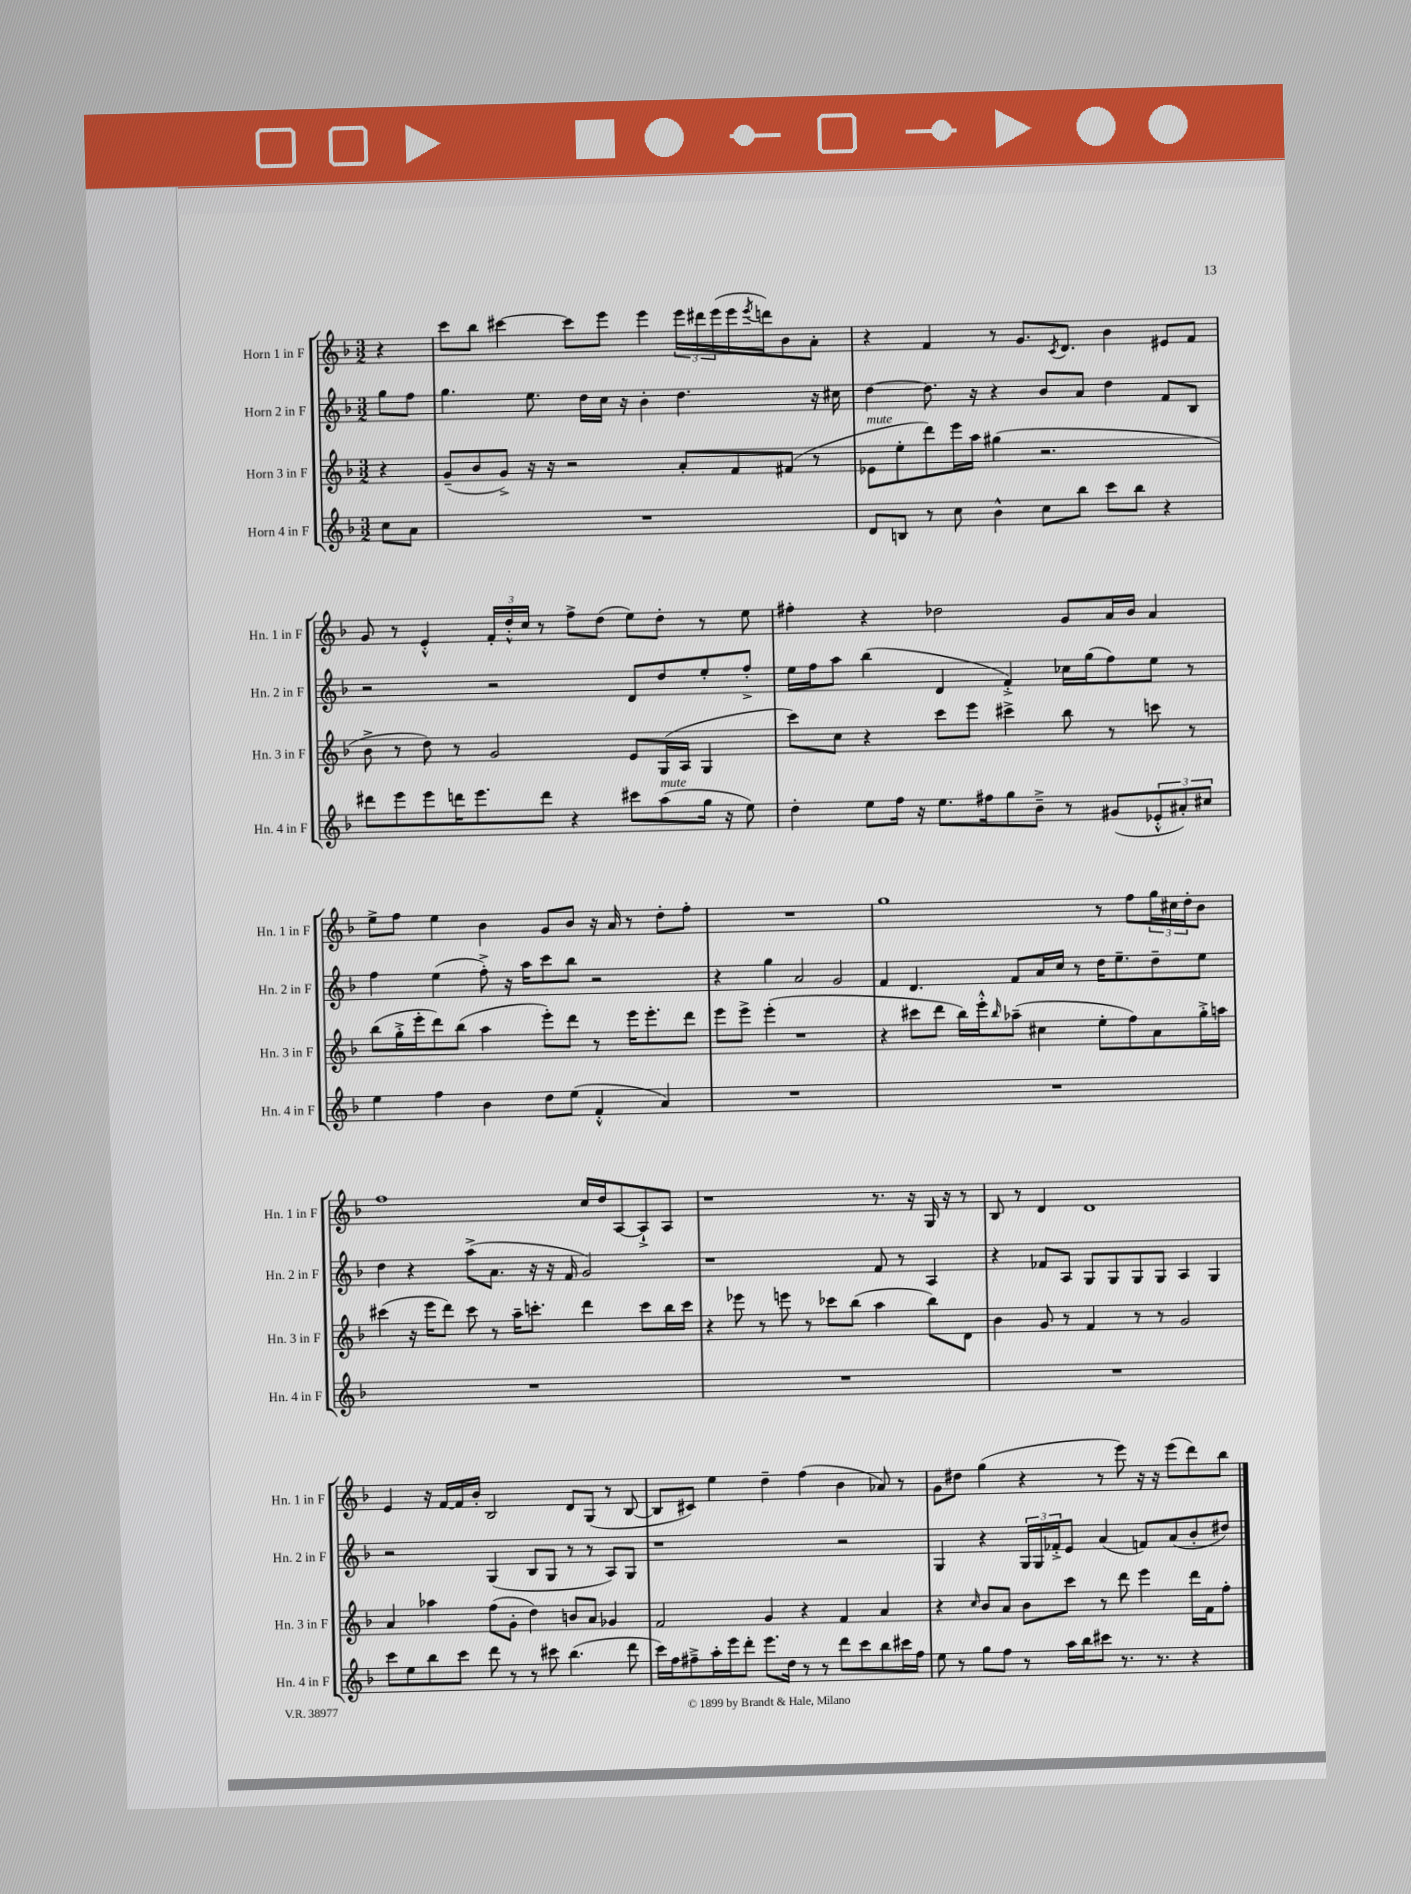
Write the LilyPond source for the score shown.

<<
\new StaffGroup <<
\new Staff = "s0" \with { instrumentName = "Horn 1 in F" shortInstrumentName = "Hn. 1 in F" } {
    \clef treble \key f \major \numericTimeSignature \time 3/2 \partial 4
    r4 |
    c'''8 bes''8 cis'''4~ cis'''8 e'''8 e'''4 \tuplet 3/2 { e'''16 dis'''16 e'''16( } e'''16 \acciaccatura { e'''8 } d'''16) bes'8 a'8-. |
    r4 f'4 r8 g'8. \acciaccatura { c'8 } d'8. bes'4 eis'8 f'8 |
    g'8 r8 e'4-.-^ \tuplet 3/2 { f'16-. d''16-.-^ c''16 } r8 f''8-> d''8( e''8) d''8-. r8 e''8 |
    fis''4-. r4 des''2 g'8 a'16 bes'16 a'4 |
    e''8-> f''8 e''4 bes'4 g'8 bes'8 r16 a'16 r8 d''8-. f''8-. |
    R1. |
    g''1 r8 f''8 \tuplet 3/2 { g''16 cis''16 d''16-. } bes'8 |
    f''1 c''16 d''16 a8~ a8-!-> a8 |
    r1 r8. r16 g16 r16 r8 |
    bes8 r8 d'4 d'1 |
    e'4 r16 f'16~ f'16 bes'16-. bes2 d'8 g8( r8 bes8~ |
    bes8 cis'8) e''4 d''4-- f''4( bes'4 aes'8) r8 |
    g'8 dis''8 g''4( r4 r8 e'''8) r16 r16 e'''8( d'''8) bes''8 \bar "|." |
}
\new Staff = "s1" \with { instrumentName = "Horn 2 in F" shortInstrumentName = "Hn. 2 in F" } {
    \clef treble \key f \major \numericTimeSignature \time 3/2 \partial 4
    g''8 f''8 |
    g''4. e''8. d''16 c''16 r16 bes'4-. d''4. r16 cis''16 |
    d''4~ d''8. r16 r4 bes'8 a'8 d''4 f'8 bes8 |
    r2 r2 d'8 d''8 e''8-. f''8-.-> |
    e''16 f''16 a''8 bes''4( d'4 f'4-.->) ces''16 g''16( f''8) e''8 r8 |
    f''4 e''4( f''8-.->) r16 a''16 c'''8 bes''8 r2 |
    r4 g''4 a'2 g'2 |
    f'4 d'4. f'8 a'16 c''16 r8 d''16 e''8.-- d''8-- e''8 |
    d''4 r4 a''8->( a'8. r16 r16 f'16 g'2) |
    r1 f'8 r8 a4 |
    r4 fes'8 a8 g8 g8 g8 g8 a4 g4 |
    r2 g4( bes8 g8 r8 r8 a8) g8 |
    r1 r2 |
    g4 r4 \tuplet 3/2 { g16 g16 fes'16-.-> } e'8 a'4( f'8) a'8( bes'8-. dis''8) \bar "|." |
}
\new Staff = "s2" \with { instrumentName = "Horn 3 in F" shortInstrumentName = "Hn. 3 in F" } {
    \clef treble \key f \major \numericTimeSignature \time 3/2 \partial 4
    r4 |
    g'8--( bes'8 g'8->) r16 r16 r2 a'8-. f'8 fis'8( r8 |
    ees'8^\markup { \italic "mute" } e''8-. d'''8) e'''16 a''16 gis''4( r2. |
    bes'8-> r8 d''8) r8 g'2 e'8 g16( a16 g4 |
    c'''8) c''8 r4 c'''8 e'''8 cis'''4-> bes''8 r8 c'''8 r8 |
    bes''8( g''16-.-> e'''16-. d'''8) bes''8( a''4 e'''8-.) d'''8 r8 e'''16 e'''8.-. d'''8 |
    e'''8 e'''8-> e'''4-.( r1 |
    r4 cis'''8 d'''8 bes''16) e'''16-.-^ \grace { bes''16 } aes''8--( cis''4 e''8-. f''8) a'8 g''16-.-> a''16 |
    cis'''4( r16 e'''16 d'''8) cis'''8 r8 a''16-- c'''8.-. d'''4 c'''8 bes''16 c'''16 |
    r4 ees'''8 r8 e'''8 r8 ces'''8 bes''8( a''4 bes''8) d'8 |
    bes'4 g'8 r8 f'4 r8 r8 g'2 |
    a'4 aes''4 f''8( g'8-. d''4) b'8 a'8 ges'4 |
    f'2 g'4 r4 f'4 a'4 |
    r4 \grace { c''16 } bes'8 a'8 bes'8 c'''8 r8 d'''8 e'''4 d'''16 f'16 f''8-. \bar "|." |
}
\new Staff = "s3" \with { instrumentName = "Horn 4 in F" shortInstrumentName = "Hn. 4 in F" } {
    \clef treble \key f \major \numericTimeSignature \time 3/2 \partial 4
    c''8 a'8 |
    R1. |
    d'8 b8 r8 c''8 bes'4-^ c''8 bes''8 c'''8 bes''8 r4 |
    dis'''8 e'''8 e'''8 d'''16 e'''8. d'''8 r4 cis'''8 a''8^\markup { \italic "mute" }( g''16 r16 e''8) |
    d''4-. e''8 f''16 r16 e''8. fis''16 g''8 bes'8---> r8 gis'8( \tuplet 3/2 { ees'8-.-^ ais'8-.) cis''8 } |
    e''4 f''4 bes'4 d''8 e''8( f'4-.-^ a'4) |
    R1. |
    R1. |
    R1. |
    R1. |
    R1. |
    c'''8 e''8 bes''8 c'''8 d'''8 r8 r8 cis'''8 bes''4.( d'''8 |
    c'''16) f''16 fis''8---> a''16-. e'''16 d'''8-. e'''8. d''16 r8 r8 d'''8 c'''8 bes''8 cis'''16 fis''16 |
    e''8 r8 g''8 f''8 r8 a''16 bes''16 cis'''8 r8. r8. r4 \bar "|." |
}
>>
>>
\layout { \context { \Score \remove "Bar_number_engraver" } }
